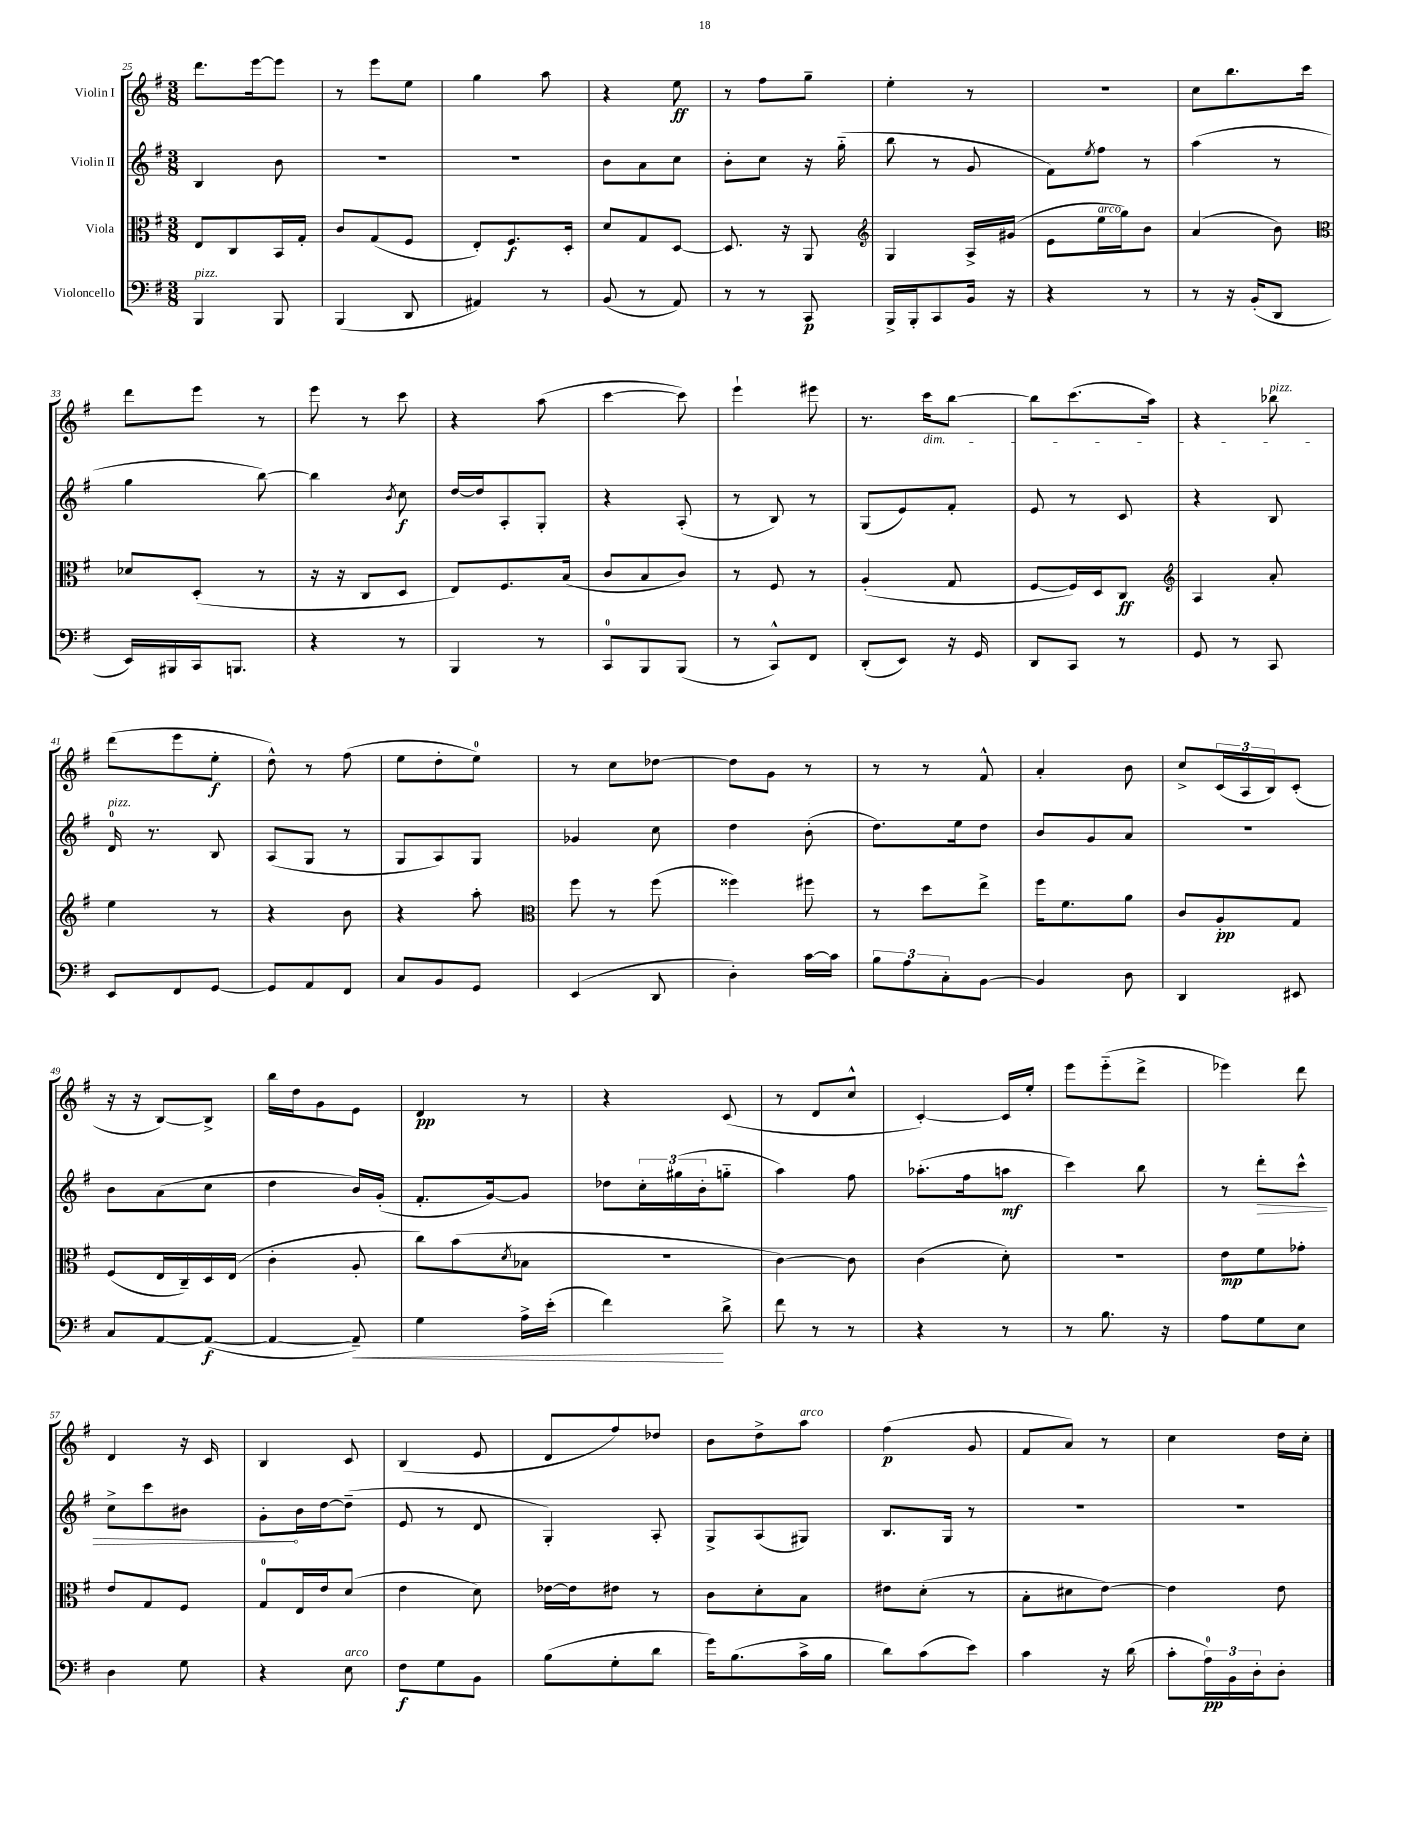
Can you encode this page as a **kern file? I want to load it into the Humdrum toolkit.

**kern	**dynam	**kern	**dynam	**kern	**dynam	**kern	**dynam
*part4	*part4	*part3	*part3	*part2	*part2	*part1	*part1
*staff4	*staff4	*staff3	*staff3	*staff2	*staff2	*staff1	*staff1
*I"Violoncello	*	*I"Viola	*	*I"Violin II	*	*I"Violin I	*
*clefF4	*	*clefC3	*	*clefG2	*	*clefG2	*
*k[f#]	*	*k[f#]	*	*k[f#]	*	*k[f#]	*
*M3/8	*	*M3/8	*	*M3/8	*	*M3/8	*
=25	=25	=25	=25	=25	=25	=25	=25
!LO:TX:a:i:t=pizz.	!	!	!	!	!	!	!
4BBB/	.	8E/L	.	4B/	.	8.ddd\L	.
.	.	8C/	.	.	.	.	.
.	.	.	.	.	.	[16eee\k	.
8BBB/	.	16BB/L	.	8b\	.	8eee\J]	.
.	.	16G'/JJ	.	.	.	.	.
=26	=26	=26	=26	=26	=26	=26	=26
(4BBB/	.	8c/L	.	4.r	.	8r	.
.	.	(8G/	.	.	.	8eee\L	.
8DD/	.	8F#/J	.	.	.	8ee\J	.
=27	=27	=27	=27	=27	=27	=27	=27
4AA#X/)	.	8E'/L)	.	4.r	.	4gg\	.
.	.	8.F#/	f	.	.	.	.
8r	.	.	.	.	.	8aa\	.
.	.	16D'/Jk	.	.	.	.	.
=28	=28	=28	=28	=28	=28	=28	=28
(8BB/	.	8d/L	.	8b\L	.	4r	.
8r	.	8G/	.	8a\	.	.	.
8AA/)	.	[8D/J	.	8cc\J	.	8ee\	ff
=29	=29	=29	=29	=29	=29	=29	=29
8r	.	8.D/]	.	8b'\L	.	8r	.
8r	.	.	.	8cc\J	.	8ff#\L	.
.	.	16r	.	.	.	.	.
8CC/	p	8AA/	.	16r	.	8gg~\J	.
.	.	.	.	(16gg\	.	.	.
=30	=30	=30	=30	=30	=30	=30	=30
*	*	*clefG2	*	*	*	*	*
16BBB^/LL	.	4G/	.	8bb\	.	4ee'\	.
16BBB'/J	.	.	.	.	.	.	.
8CC/	.	.	.	8r	.	.	.
16BB/Jk	.	16A^/LL	.	8g/	.	8r	.
16r	.	(16g#X/JJ	.	.	.	.	.
=31	=31	=31	=31	=31	=31	=31	=31
4r	.	8e\L	.	8f#\L)	.	4.r	.
.	.	.	.	8qee/	.	.	.
!	!	!LO:TX:a:i:t=arco	!	!	!	!	!
.	.	16ee\L	.	8ff#\J	.	.	.
.	.	16gg\J)	.	.	.	.	.
8r	.	8b\J	.	8r	.	.	.
=32	=32	=32	=32	=32	=32	=32	=32
8r	.	(4a/	.	(4aa\	.	8cc\L	.
16r	.	.	.	.	.	8.bb\	.
(16BB'/KL	.	.	.	.	.	.	.
8DD/J	.	8b\)	.	8r	.	.	.
.	.	.	.	.	.	16ccc\Jk	.
!!LO:LB:g=z
=33	=33	=33	=33	=33	=33	=33	=33
*	*	*clefC3	*	*	*	*	*
16EE/LL)	.	8d-X/L	.	4gg\	.	8ddd\L	.
16BBB#X/	.	.	.	.	.	.	.
16CC/J	.	(8D'/J	.	.	.	8eee\J	.
8.BBBn/J	.	.	.	.	.	.	.
.	.	8r	.	[8bb\)	.	8r	.
=34	=34	=34	=34	=34	=34	=34	=34
4r	.	16r	.	4bb\]	.	8eee\	.
.	.	16r	.	.	.	.	.
.	.	8C/L	.	.	.	8r	.
.	.	.	.	8qb/	.	.	.
8r	.	8D/J	.	8cc\	f	8ccc\	.
=35	=35	=35	=35	=35	=35	=35	=35
4BBB/	.	8E/L)	.	[16dd/LL	.	4r	.
.	.	.	.	16dd/J]	.	.	.
.	.	8.F#/	.	8A'/	.	.	.
8r	.	.	.	8G'/J	.	(8aa\	.
.	.	(16B/Jk	.	.	.	.	.
=36	=36	=36	=36	=36	=36	=36	=36
8CC/L	.	8c/L	.	4r	.	[4ccc\	.
8BBB/	.	8B/	.	.	.	.	.
(8BBB/J	.	8c/J)	.	(8A'/	.	8ccc\])	.
=37	=37	=37	=37	=37	=37	=37	=37
8r	.	8r	.	8r	.	4eee`\	.
8CC^^/L)	.	8F#/	.	8B/)	.	.	.
8FF#/J	.	8r	.	8r	.	8eee#X\	.
=38	=38	=38	=38	=38	=38	=38	=38
(8DD'/L	.	(4A'/	.	(8G/L	.	8.r	.
8EE/J)	.	.	.	8e/)	.	.	.
!	!	!	!	!	!	!LO:TX:b:i:t=dim.	!
.	.	.	.	.	.	16ccc\KL	.
16r	.	8G/	.	8f#'/J	.	[8bb\J	.
16GG/	.	.	.	.	.	.	.
=39	=39	=39	=39	=39	=39	=39	=39
8DD/L	.	[8F#/L	.	8e/	.	8bb\L]	.
8CC/J	.	16F#/L])	.	8r	.	(8.ccc\	.
.	.	16D/J	.	.	.	.	.
8r	.	8C/J	ff	8c/	.	.	.
.	.	.	.	.	.	16aa\Jk)	.
=40	=40	=40	=40	=40	=40	=40	=40
*	*	*clefG2	*	*	*	*	*
8GG/	.	4A/	.	4r	.	4r	.
8r	.	.	.	.	.	.	.
!	!	!	!	!	!	!LO:TX:a:i:t=pizz.	!
8CC/	.	8a'/	.	8B/	.	8bb-X\	.
!!LO:LB:g=z
=41	=41	=41	=41	=41	=41	=41	=41
!	!	!	!	!LO:TX:a:i:t=pizz.	!	!	!
8EE/L	.	4ee\	.	16d/	.	(8ddd\L	.
.	.	.	.	8.r	.	.	.
8FF#/	.	.	.	.	.	8eee\	.
[8GG/J	.	8r	.	8B/	.	8ee'\J	f
=42	=42	=42	=42	=42	=42	=42	=42
8GG/L]	.	4r	.	(8A/L	.	8dd^^\)	.
8AA/	.	.	.	8G/J	.	8r	.
8FF#/J	.	8b\	.	8r	.	(8ff#\	.
=43	=43	=43	=43	=43	=43	=43	=43
8C/L	.	4r	.	8G/L	.	8ee\L	.
8BB/	.	.	.	8A/)	.	8dd'\	.
8GG/J	.	8aa'\	.	8G/J	.	8ee\J)	.
=44	=44	=44	=44	=44	=44	=44	=44
*	*	*clefC3	*	*	*	*	*
(4EE/	.	8ff#\	.	4g-X/	.	8r	.
.	.	8r	.	.	.	8cc\L	.
8DD/	.	(8ff#\	.	8cc\	.	[8dd-X\J	.
=45	=45	=45	=45	=45	=45	=45	=45
4D'\)	.	4ff##X\)	.	4dd\	.	8dd-\L]	.
.	.	.	.	.	.	8g\J	.
[16c\LL	.	8ff#X\	.	(8b'\	.	8r	.
16c\JJ]	.	.	.	.	.	.	.
=46	=46	=46	=46	=46	=46	=46	=46
12B\L	.	8r	.	8.dd\L)	.	8r	.
12A\	.	.	.	.	.	.	.
.	.	8dd\L	.	.	.	8r	.
12C'\	.	.	.	.	.	.	.
.	.	.	.	16ee\k	.	.	.
[8BB\J	.	8ee^\J	.	8dd\J	.	8f#^^/	.
=47	=47	=47	=47	=47	=47	=47	=47
4BB/]	.	16ff#\KL	.	8b/L	.	4a'/	.
.	.	8.f#\	.	.	.	.	.
.	.	.	.	8g/	.	.	.
8D\	.	8a\J	.	8a/J	.	8b\	.
=48	=48	=48	=48	=48	=48	=48	=48
4DD/	.	8c/L	.	4.r	.	8cc^/L	.
.	.	8A'/	pp	.	.	(24c/L	.
.	.	.	.	.	.	24A/	.
.	.	.	.	.	.	24B/J)	.
8EE#X/	.	8G/J	.	.	.	(8c'/J	.
!!LO:LB:g=z
=49	=49	=49	=49	=49	=49	=49	=49
8C/L	.	(8F#/L	.	8b\L	.	16r	.
.	.	.	.	.	.	16r	.
[8AA/	.	16E/L	.	(8a\	.	[8B/L)	.
.	.	16C~/)	.	.	.	.	.
(8AA/J_	f	16D/	.	8cc\J	.	8B^/J]	.
.	.	(16E/JJ	.	.	.	.	.
=50	=50	=50	=50	=50	=50	=50	=50
4AA/_	.	4c'\	.	4dd\	.	16bb\LL	.
.	.	.	.	.	.	16dd\J	.
.	.	.	.	.	.	8g\	.
!	!LO:HP:b	!	!	!	!	!	!
8AA~/])	<	8A'/	.	16b/LL)	.	8e\J	.
.	.	.	.	(16g'/JJ	.	.	.
=51	=51	=51	=51	=51	=51	=51	=51
4G\	.	8cc\L)	.	8.f#'/L	.	4d/	pp
.	.	(8b\	.	.	.	.	.
.	.	.	.	[16g/k)	.	.	.
.	.	8qd/	.	.	.	.	.
16A^\LL	.	8B-X\J	.	8g/J]	.	8r	.
(16e'\JJ	.	.	.	.	.	.	.
=52	=52	=52	=52	=52	=52	=52	=52
4f#\)	.	4.r	.	8dd-X\L	.	4r	.
.	.	.	.	24cc'\L	.	.	.
.	.	.	.	(24gg#X\	.	.	.
.	.	.	.	24b'\J	.	.	.
8d^\	[	.	.	8ggn\J	.	(8c/	.
=53	=53	=53	=53	=53	=53	=53	=53
8f#\	.	[4c\)	.	4aa\)	.	8r	.
8r	.	.	.	.	.	8d/L	.
8r	.	8c\]	.	8ff#\	.	8cc^^/J	.
=54	=54	=54	=54	=54	=54	=54	=54
4r	.	(4c\	.	(8.aa-X'\L	.	[4c'/)	.
.	.	.	.	16ff#\k	.	.	.
8r	.	8d'\)	.	8aan\J	mf	16c/LL]	.
.	.	.	.	.	.	16ee'/JJ	.
=55	=55	=55	=55	=55	=55	=55	=55
8r	.	4.r	.	4ccc\)	.	8eee\L	.
8.B\	.	.	.	.	.	(8eee\	.
.	.	.	.	8bb\	.	8ddd^\J	.
16r	.	.	.	.	.	.	.
=56	=56	=56	=56	=56	=56	=56	=56
8A\L	.	8e\L	mp	8r	.	4eee-X\)	.
!	!	!	!	!	!LO:HP:b	!	!
8G\	.	8f#\	.	8ddd'\L	>	.	.
8E\J	.	8g-X'\J	.	8ccc^^\J	.	8ddd\	.
!!LO:LB:g=z
=57	=57	=57	=57	=57	=57	=57	=57
4D\	.	8e/L	.	8cc^\L	.	4d/	.
.	.	8G/	.	8ccc\	.	.	.
8G\	.	8F#/J	.	8b#X\J	.	16r	.
.	.	.	.	.	.	16c/	.
=58	=58	=58	=58	=58	=58	=58	=58
4r	.	8G/L	.	8g'\L	.	4B/	.
.	.	16E/L	.	16b\L	]	.	.
.	.	16e/J	.	[16dd\J	.	.	.
!LO:TX:a:i:t=arco	!	!	!	!	!	!	!
8E\	.	(8d/J	.	(8dd~\J]	.	8c/	.
=59	=59	=59	=59	=59	=59	=59	=59
8F#\L	f	4e\	.	8e/	.	(4B/	.
8G\	.	.	.	8r	.	.	.
8BB\J	.	8d\)	.	8d/	.	8e/	.
=60	=60	=60	=60	=60	=60	=60	=60
(8B\L	.	[16e-X\LL	.	4G'/)	.	8d/L	.
.	.	16e-\J]	.	.	.	.	.
8G'\	.	8e#X\J	.	.	.	8ff#/)	.
8d\J	.	8r	.	8A'/	.	8dd-X/J	.
=61	=61	=61	=61	=61	=61	=61	=61
16g\KL)	.	8c\L	.	8G^/L	.	8b\L	.
(8.B\	.	.	.	.	.	.	.
.	.	8d'\	.	(8A/	.	8dd^\	.
!	!	!	!	!	!	!LO:TX:a:i:t=arco	!
16c^\L	.	8B\J	.	8G#X/J)	.	8aa\J	.
16B\JJ	.	.	.	.	.	.	.
=62	=62	=62	=62	=62	=62	=62	=62
8d\L)	.	8e#X\L	.	8.B/L	.	(4ff#\	p
(8c\	.	(8d'\J	.	.	.	.	.
.	.	.	.	16G/Jk	.	.	.
8e\J)	.	8r	.	8r	.	8g/	.
=63	=63	=63	=63	=63	=63	=63	=63
4c\	.	8B'\L	.	4.r	.	8f#/L	.
.	.	8d#X\	.	.	.	8a/J)	.
16r	.	[8e\J)	.	.	.	8r	.
(16d\	.	.	.	.	.	.	.
=64	=64	=64	=64	=64	=64	=64	=64
8c'\L	.	4e\]	.	4.r	.	4cc\	.
24A\L)	pp	.	.	.	.	.	.
24BB\	.	.	.	.	.	.	.
24D'\J	.	.	.	.	.	.	.
8D'\J	.	8e\	.	.	.	16dd\LL	.
.	.	.	.	.	.	16cc'\JJ	.
==	==	==	==	==	==	==	==
*-	*-	*-	*-	*-	*-	*-	*-
